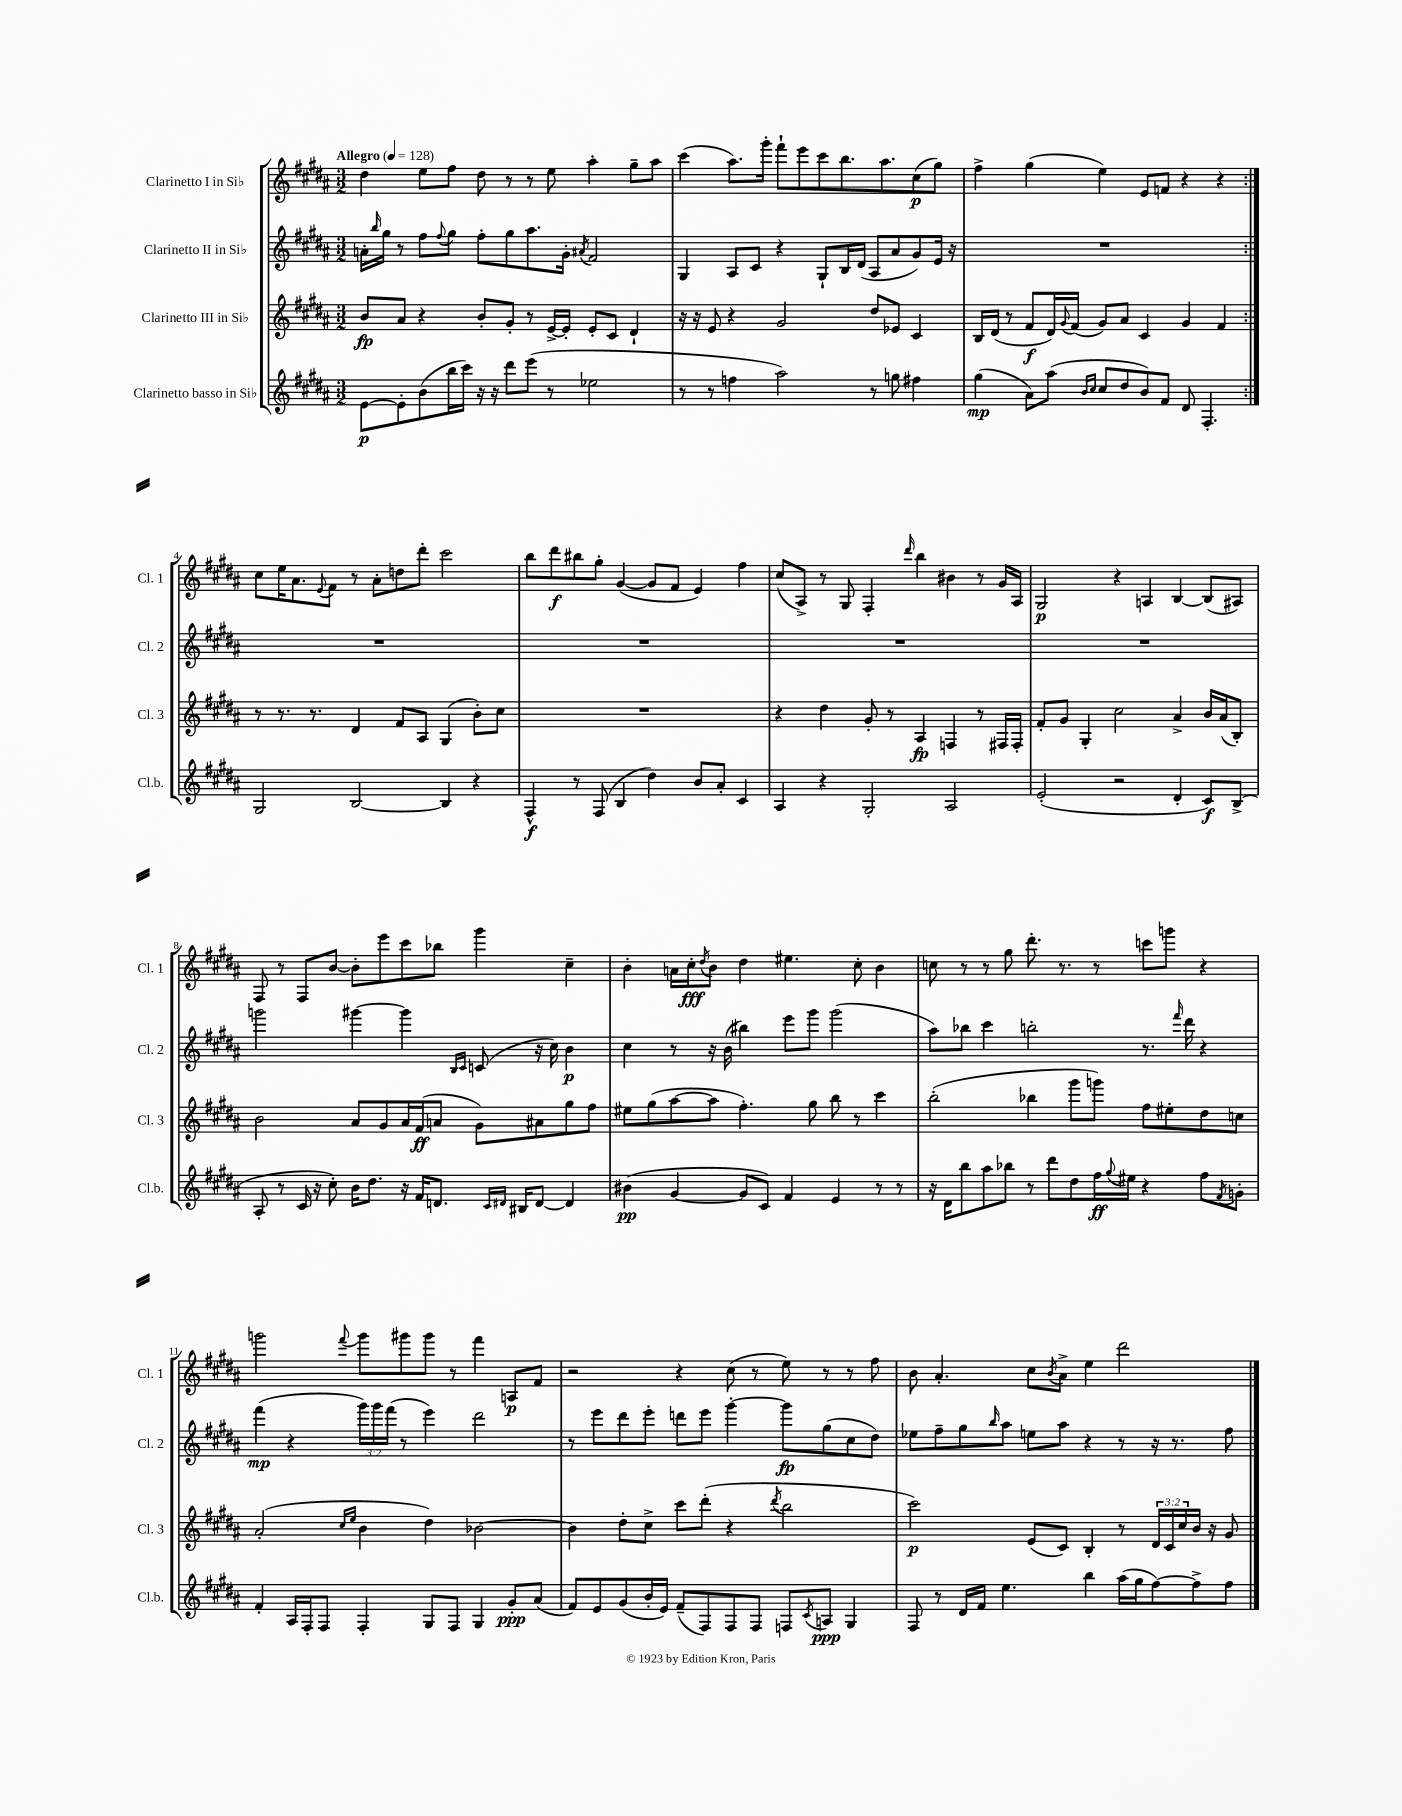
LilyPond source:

<<
\new StaffGroup <<
\new Staff = "s0" \with { instrumentName = "Clarinetto I in Sib" shortInstrumentName = "Cl. 1" } {
    \clef treble \key b \major \numericTimeSignature \time 3/2 \tempo "Allegro" 4 = 128
    \repeat volta 2 { dis''4 e''8 fis''8 dis''8 r8 r8 e''8 ais''4-. gis''8-- ais''8 |
    cis'''4( ais''8.) gis'''16-. fis'''8-! e'''8 cis'''8 b''8. ais''8. cis''8\p( gis''8) |
    fis''4-> gis''4( e''4) e'8 f'8 r4 r4 | }
    cis''8 e''16 ais'8. \appoggiatura { e'8 } fis'8 r8 ais'8-. d''8 dis'''8-. cis'''2 |
    b''8 dis'''8\f bis''8 gis''8-. gis'4~( gis'8 fis'8 e'4) fis''4 |
    cis''8( ais8->) r8 gis8 fis4-. \grace { dis'''16 } b''4 bis'4 r8 gis'16 ais16 |
    gis2\p r4 a4 b4~ b8( ais8) |
    fis8 r8 fis8 b'8~ b'8-. e'''8 cis'''8 bes''8 gis'''4 cis''4-- |
    b'4-. a'16 cis''16-.\fff \acciaccatura { dis''8 } b'8 dis''4 eis''4. cis''8-. b'4 |
    c''8 r8 r8 gis''8 dis'''8.-. r8. r8 c'''8 g'''8 r4 |
    g'''2 \appoggiatura { fis'''8 } g'''8 gis'''8 gis'''8 r8 fis'''4 a8\p fis'8 |
    r2 r4 cis''8( r8 e''8) r8 r8 fis''8 |
    b'8 ais'4.-. cis''8 \acciaccatura { b'8 } ais'8-> e''4 dis'''2 \bar "|." |
}
\new Staff = "s1" \with { instrumentName = "Clarinetto II in Sib" shortInstrumentName = "Cl. 2" } {
    \clef treble \key b \major \numericTimeSignature \time 3/2 \override Staff.TupletNumber.text = #tuplet-number::calc-fraction-text
    \repeat volta 2 { a'16-. \grace { b''16 } gis''16 r8 fis''8 \appoggiatura { fis''8 } gis''8 fis''8-. gis''8 ais''8. gis'16-. \acciaccatura { ais'8 } fis'2 |
    gis4 ais8 cis'8 r4 gis8-! b16 dis'16( ais8 ais'8 gis'8) e'16 r16 |
    R1. | }
    R1. |
    R1. |
    R1. |
    R1. |
    g'''2 gis'''4~ gis'''4 \grace { b16 cis'16 } c'8( r16 cis''16) b'4\p |
    cis''4 r8 r16 b'16( bis''4) e'''8 gis'''8 gis'''2( |
    ais''8) bes''8 cis'''4 b''2-. r8. \grace { fis'''16 } dis'''16 r4 |
    fis'''4\mp( r4 \tuplet 3/2 { gis'''16) gis'''16 fis'''16( } r8 e'''4) dis'''2 |
    r8 e'''8 dis'''8 e'''8-. d'''8 e'''8 gis'''4~-. gis'''8\fp gis''8( cis''8 dis''8) |
    ees''8 fis''8-- gis''8 \grace { b''16 } ais''8 e''8 ais''8 r4 r8 r16 r8. fis''8 \bar "|." |
}
\new Staff = "s2" \with { instrumentName = "Clarinetto III in Sib" shortInstrumentName = "Cl. 3" } {
    \clef treble \key b \major \numericTimeSignature \time 3/2 \override Staff.TupletNumber.text = #tuplet-number::calc-fraction-text
    \repeat volta 2 { b'8\fp ais'8 r4 b'8-. gis'8-. r8 e'16~-> e'16-. e'8-. cis'8 dis'4-! |
    r16 r16 e'8 r4 gis'2 dis''8 ees'8 cis'4 |
    b16 dis'16( r8 fis'8\f dis'16) \appoggiatura { gis'8 } fis'16( gis'8) ais'8 cis'4 gis'4 fis'4 | }
    r8 r8. r8. dis'4 fis'8 ais8 gis4( b'8-.) cis''8 |
    R1. |
    r4 dis''4 gis'8-. r8 ais4\fp f4 r8 fis16 fis16-. |
    fis'8-. gis'8 gis4-. cis''2 ais'4-> b'16 ais'16( b8-.) |
    b'2 ais'8 gis'8 ais'16 fis'16\ff( a'8 gis'8) ais'8 gis''8 fis''8 |
    eis''8 gis''8( ais''8~ ais''8 fis''4.-.) gis''8 b''8 r8 cis'''4 |
    b''2-.( bes''4 gis'''8 g'''8) fis''8 eis''8-. dis''8 c''8 |
    ais'2-.( \grace { cis''16 e''16 } b'4 dis''4) bes'2~ |
    bes'4 dis''8-. cis''8-> cis'''8 dis'''8-.( r4 \acciaccatura { dis'''8 } b''2 |
    cis'''2\p) e'8( cis'8) b4-. r8 \tuplet 3/2 { dis'16 cis'16 cis''16 } b'16 r16 gis'8 \bar "|." |
}
\new Staff = "s3" \with { instrumentName = "Clarinetto basso in Sib" shortInstrumentName = "Cl.b." } {
    \clef treble \key b \major \numericTimeSignature \time 3/2
    \repeat volta 2 { e'8~\p e'8-. b'8( b''16 cis'''16) r16 r16 dis'''8 e'''8( r8 ees''2 |
    r8 r8 f''4 ais''2) r8 g''8 fis''4 |
    gis''4\mp( ais'8) ais''8( \grace { b'16 cis''16 } cis''8 dis''8 b'8) fis'8 dis'8 fis4.-. | }
    gis2 b2~ b4 r4 |
    fis4-^\f r8 fis8( b4 dis''4) b'8 ais'8-. cis'4 |
    ais4 r4 gis2-. ais2 |
    e'2-.( r2 dis'4-. cis'8\f) b8->( |
    ais8-. r8 cis'16 r16 cis''8-.) b'16 dis''8. r16 fis'16 d'8. \grace { cis'16 dis'16 } bis16 dis'8~ dis'4 |
    bis'4\pp( gis'4~ gis'8 cis'8) fis'4 e'4 r8 r8 |
    r16 dis'16 b''8 ais''8 bes''8 r8 dis'''8 dis''8 fis''16\ff \appoggiatura { gis''8 } eis''16 r4 fis''8 \acciaccatura { fis'8 } g'8-. |
    fis'4-. ais16 fis16-. fis8 fis4-. gis8 fis8 gis4 gis'8-.\ppp ais'8( |
    fis'8) e'8 gis'8( b'16-. e'16) fis'8--( fis8) fis8 fis8 f8 \acciaccatura { cis'8 } a8\ppp gis4 |
    fis8 r8 dis'16 fis'16 e''4. b''4 ais''16( gis''16 fis''8~) fis''8-> fis''8 \bar "|." |
}
>>
>>
